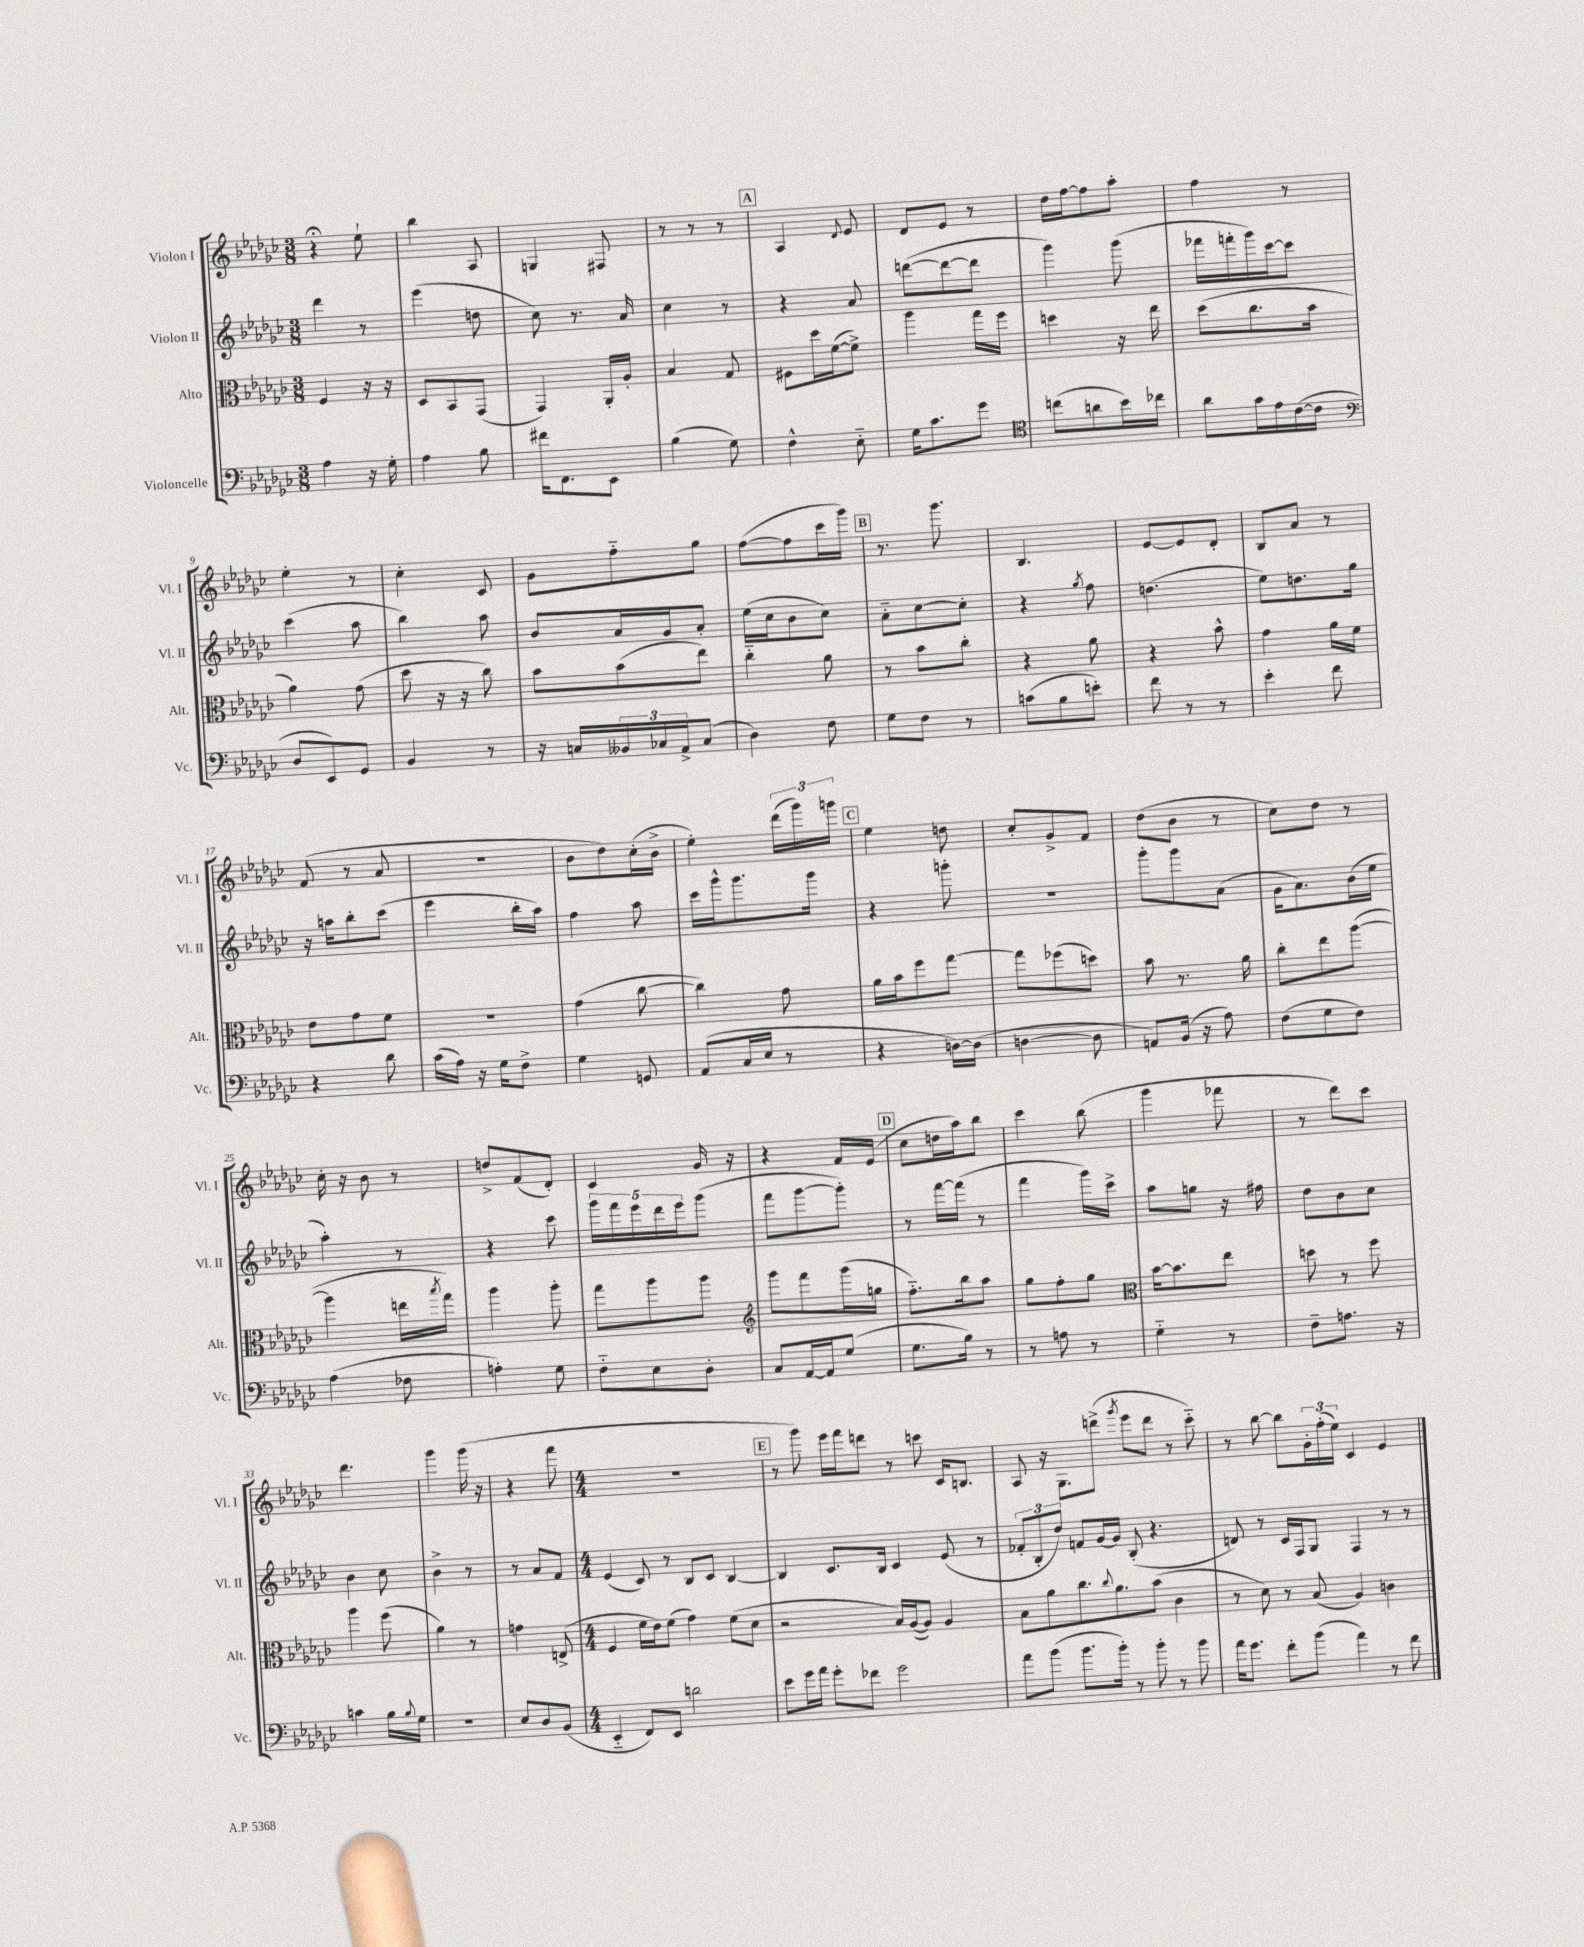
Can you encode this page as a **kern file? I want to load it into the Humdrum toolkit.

**kern	**kern	**kern	**kern
*staff4	*staff3	*staff2	*staff1
*clefF4	*clefC3	*clefG2	*clefG2
*k[b-e-a-d-g-c-]	*k[b-e-a-d-g-c-]	*k[b-e-a-d-g-c-]	*k[b-e-a-d-g-c-]
*M3/8	*M3/8	*M3/8	*M3/8
4A-	4F	4ddd-	4r;
16r	16r	8r	8ee-`
16G-'	16r	.	.
=	=	=	=
4A-	8D-	(4eee-	4bb-
.	8BB-	.	.
8B-	(8GG-	8dd	8A-
=	=	=	=
16f#	4GG-)	8cc-)	4G
8.FF	.	.	.
.	.	8.r	.
8EE-	16AA-'	.	8F#
.	16A-'	16a-	.
=	=	=	=
(4B-	4B-	4cc-	8r
.	.	.	8r
8G-)	8G-	8r	8r
=	=	=	=
4F^^	8F#	4r	4A-
.	16dd-	.	.
.	([16f	.	.
.	.	.	8qqd-
8E-'~	8f^])	8a-	8e-
=	=	=	=
16G-	4aa-	([8ddd	8d-
8.c-	.	.	.
.	.	8ddd_	8e-
8g-	16gg-	8ddd]	8r
.	16ff	.	.
=	=	=	=
*clefC4	*	*	*
(8cc	4dd	4ggg-)	16dd-
.	.	.	[16ff
8a	.	.	8ff]
16b-)	16r	(8ggg-	8aa-'
16cc-	16ee-	.	.
=	=	=	=
8a-	(8dd-	16fff-	4ff
.	.	16fff'	.
16g-	8.cc-	16ggg-)	.
16e-	.	[16ccc-	.
([16c-	.	8ccc-]	8r
16c-]	16b-	.	.
=	=	=	=
*clefF4	*	*	*
8D-	4a-)	(4ccc-	4ee-'
8EE-)	.	.	.
8GG-	(8g-	8aa-	8r
=	=	=	=
4BB-	8dd-	4bb-)	4cc-'
.	16r	.	.
.	16r	.	.
8r	8cc-)	8aa-	8c-
=	=	=	=
16r	8b-	8b-	8g-
16C	.	.	.
24BB--	(8b-	16a-	8ff'~
24C-	.	.	.
.	.	16g-	.
24AA-^	.	.	.
(8C-	8ee-)	8a-'	8gg-
=	=	=	=
4D-)	4cc-'~	(16ee-	([8ff
.	.	16cc-	.
.	.	8b-	8ff]
8F	8a-	8cc-)	16ccc-
.	.	.	16ggg-)
=	=	=	=
8G-	8r	8a-'~	8.r
8F	8b-	[8cc-	.
.	.	.	8.ggg-
8r	8cc-'	8cc-']	.
=	=	=	=
(8c	4r	4r	4.B-
8B-	.	.	.
.	.	8qgg-	.
8e')	8a-	8ff	.
=	=	=	=
8f	4r	(4.dd	[8e-
8r	.	.	8e-]
8r	8b-^^	.	8d-'
=	=	=	=
4e-'	4g-	8ee-)	8B-
.	.	8.dd	8a-
8f	16a-	.	8r
.	16f	16gg-	.
=	=	=	=
4r	8e-	16r	(8f
.	.	16aa	.
.	8g-	8bb-'	8r
8d-	8f	(8ccc-	8a-
=	=	=	=
(16c-	4.r	4eee-	4.r
16A-)	.	.	.
16r	.	.	.
16G-	.	.	.
8F^	.	16bb-'	.
.	.	16aa-)	.
=	=	=	=
4G-	(4g-	4ff	8b-
.	.	.	8dd-)
8GG	[8cc-	8aa-	(16cc-'
.	.	.	16b-^
=	=	=	=
(8AA-	4cc-])	16ccc-	4ee-')
.	.	16ggg-^^	.
16C-	.	8.ggg-	.
16E-	.	.	.
8r	8g-	.	(24ddd-
.	.	.	24ggg-)
.	.	16ggg-	.
.	.	.	24ggg
=	=	=	=
4r	16a-	4r	4ee-
.	16b-	.	.
.	8ff	.	.
[16D)	[8gg-	8ggg'	8dd
(16D]	.	.	.
=	=	=	=
[4D	8gg-]	4.r	8cc-'
.	(8ff-	.	8g-^
8D]	8dd)	.	8f
=	=	=	=
8AA)	8b-	8ggg-'	(8dd-
(16BB-	8.r	8ggg-	8b-
16r	.	.	.
8A-)	.	(8a-	8r
.	16a-	.	.
=	=	=	=
(8F	8cc-'	16g-	8cc-)
.	.	8.a-)	.
8G-	8ee-	.	8dd-
8F)	([8aa-	(16b-	8r
.	.	16ee-	.
=	=	=	=
(4A-	4aa-]	4aa-')	16cc-'
.	.	.	16r
.	.	.	8b-
8F-	16ee	8r	8r
.	8qbb-	.	.
.	16gg-)	.	.
=	=	=	=
4A')	4aa-	4r	8dd^
.	.	.	(8f
8G-	8aa-'	8ccc-	8d-')
=	=	=	=
8F'~	8gg-	20ggg-	4c-
.	.	20fff	.
.	.	20eee-	.
8E-	8aa-	.	.
.	.	20ddd-	.
.	.	20eee-	.
8D-'	8aa-	(8ggg-	16g-
.	.	.	16r
=	=	=	=
*	*clefG2	*	*
8C-	8ggg-	8fff	4r
[16AA-	8fff	[8ggg-	.
16AA-]	.	.	.
(8G-	(16ggg-	8ggg-'])	16f
.	16gg	.	(16e-
=	=	=	=
8.G-	8.ff'~)	8r	8cc-
.	.	[16fff	16dd
16B-)	16bb-	(16fff]	16aa-)
8r	8aa-	8r	8bb-
=	=	=	=
8r	8gg-	4fff	4ccc-
8A	8ff'	.	.
8r	8gg-	16ggg-)	(8bb-
.	.	16ccc-^	.
=	=	=	=
*	*clefC3	*	*
4G-'~	[16b-	8aa-	4ggg-
.	8.b-]	.	.
.	.	8gg	.
8r	8ee-	16r	8fff-
.	.	16ff#	.
=	=	=	=
8F~	8dd	8dd-	8r
8.A	8r	8b-	8ddd-)
.	8ff	8cc-	8ccc-
16r	.	.	.
=	=	=	=
4c	4aa-	4b-	4.ddd-
16B-	(8ff	8cc-	.
8qqB-	.	.	.
16G-	.	.	.
=	=	=	=
4.r	4a-)	4b-^	4ggg-
.	8r	8r	(16ggg-
.	.	.	16r
=	=	=	=
8E-	4g	8r	4r
8D-	.	8a-	.
(8BB-	(8E^	8f	8fff
=	=	=	=
*M4/4	*M4/4	*M4/4	*M4/4
4EE-'~	4F	(4e-	1r
8FF)	16f	8c-)	.
.	16e-)	.	.
8EE-	(8f	8r	.
2d	4g-)	8B-	.
.	.	8c-	.
.	(8f	[4B-	.
.	8d-	.	.
=	=	=	=
8e-	2r	4B-]	8r
16g-	.	.	8ggg-)
16a-	.	.	.
8g-'	.	8.c-	16eee-
.	.	.	16fff
8f-	.	.	8ddd
.	.	16B-	.
2g-	16B-)	4c-	8r
.	([16A-	.	.
.	8A-])	.	8ccc
.	4A-	(8e-	16c-
.	.	.	8.B
.	.	8r	.
=	=	=	=
8a-	8B-	12f-'	8A-
.	.	12B-'	.
(8b-	8a-	.	16r
.	.	12dd-)	.
.	.	.	8.G-
8.b-	8.cc-	8f	.
.	.	[16g-	(8ddd^
.	8qqcc-	.	.
16b-')	8.a-	16g-]	.
.	.	.	8qggg-
8r	.	(8B-'	8eee-
8b-'	(8b-	4.r	8ddd
8r	4c-	.	8r
8b-	.	.	8ccc-'~)
=	=	=	=
16a-	8r	8d)	8r
8.g-	.	.	.
.	8d-)	8r	[8bb-
8f'	8r	16c-	8bb-]
.	.	16F	.
(8b-	(8B-	8G-	24g-'
.	.	.	(24ff'
.	.	.	24ee-)
4a-)	4A-)	4F	4c-
8r	4c	8r	4e-
8f	.	8r	.
==	==	==	==
*-	*-	*-	*-
